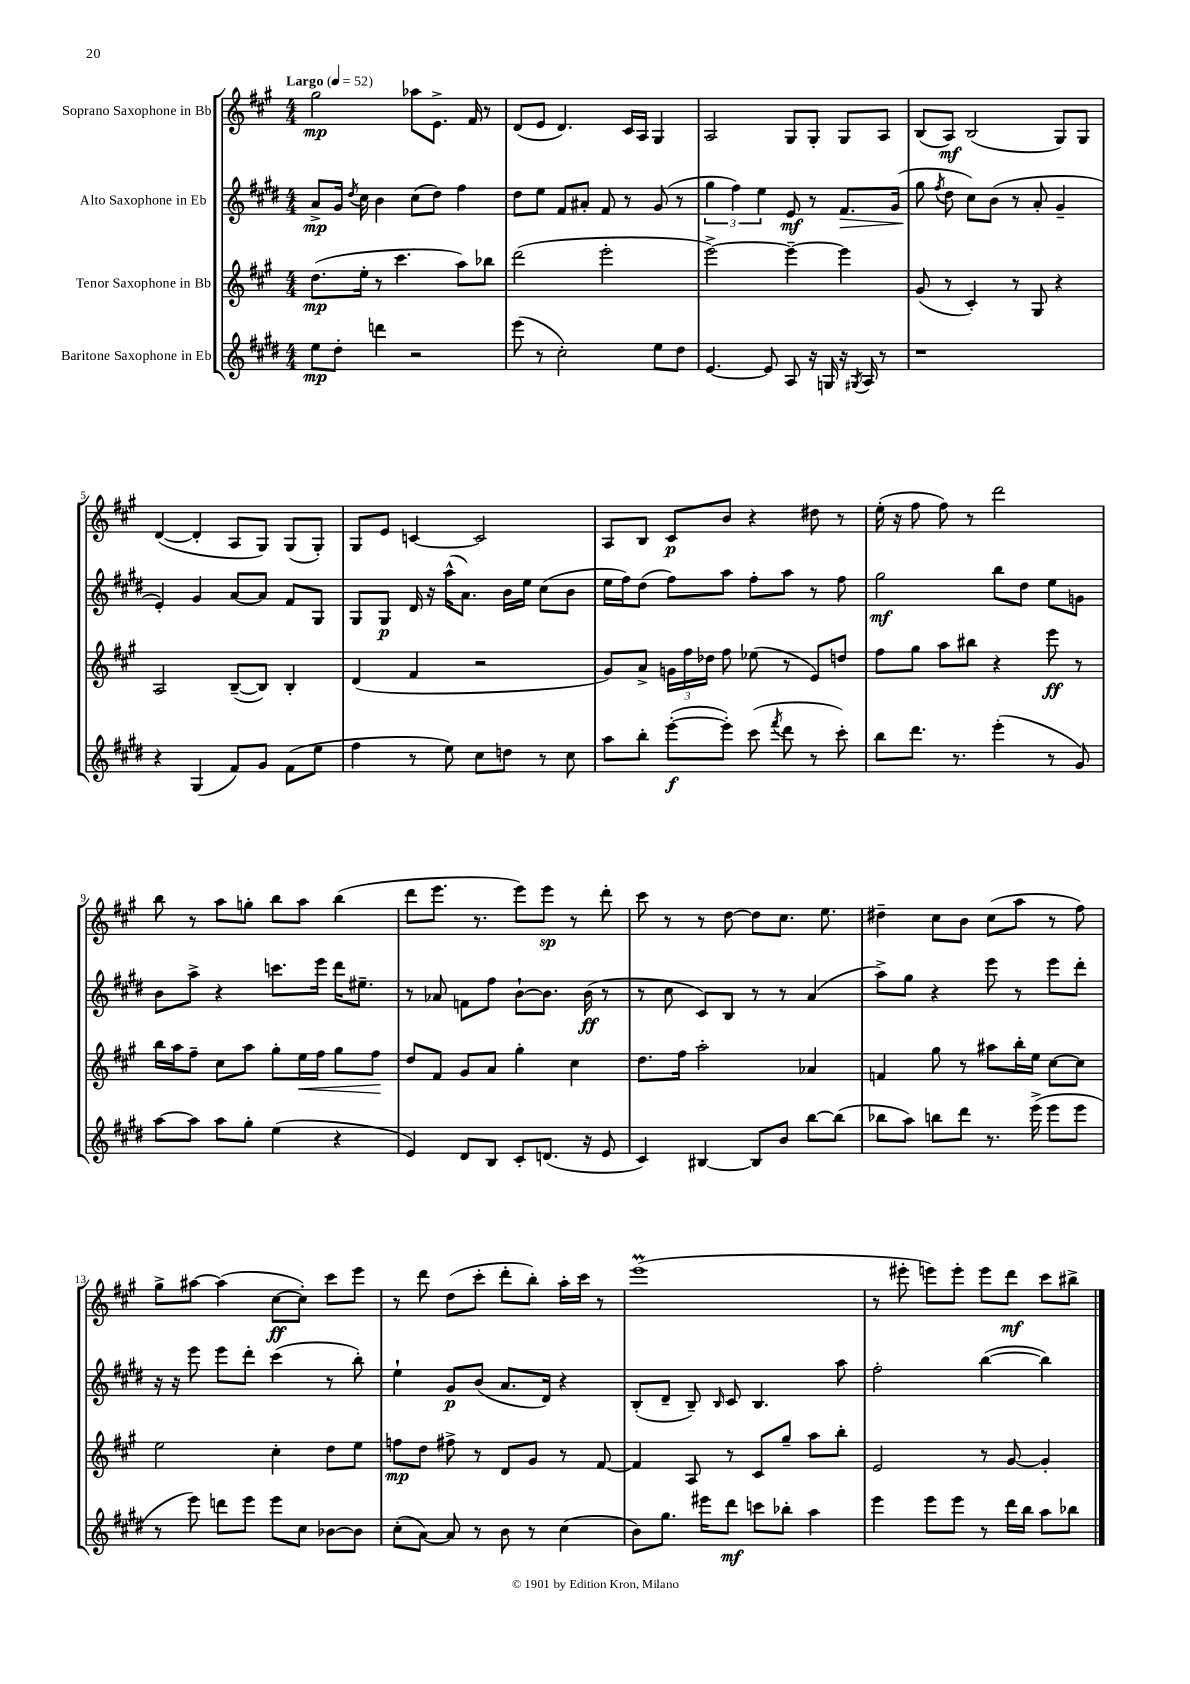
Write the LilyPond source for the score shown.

<<
\new StaffGroup <<
\new Staff = "s0" \with { instrumentName = "Soprano Saxophone in Bb" } {
    \clef treble \key a \major \numericTimeSignature \time 4/4 \tempo "Largo" 4 = 52
    \autoBeamOff gis''2\mp aes''8[ e'8.]-> fis'16 r8 |
    d'8[( e'8] d'4.) cis'16[ a16] gis4 |
    a2 gis8[ gis8]-. gis8[ a8] |
    b8[( a8]\mf) b2( gis8[) gis8] |
    d'4~( d'4-. a8[ gis8]) gis8[( gis8]-.) |
    gis8[ e'8] c'4~ c'2 |
    a8[ b8] cis'8[\p b'8] r4 dis''8 r8 |
    e''16-.( r16 fis''8 fis''8) r8 d'''2 |
    b''8 r8 a''8[ g''8]-. b''8[ a''8] b''4( |
    d'''8[ e'''8.] r8. e'''8[) e'''8]\sp r8 d'''8-. |
    cis'''8 r8 r8 d''8~ d''8[ cis''8.] e''8. |
    dis''4-- cis''8[ b'8] cis''8[( a''8] r8 fis''8) |
    gis''8[-> ais''8]~ ais''4( cis''8[~\ff cis''8]-.) cis'''8[ e'''8] |
    r8 d'''8 d''8[( cis'''8]-. d'''8[-. b''8]-.) a''16[-. cis'''16] r8 |
    e'''1\prall( |
    r8 eis'''8-. e'''8[) e'''8]-. e'''8[ d'''8]\mf cis'''8[ bis''8]-> \bar "|." |
}
\new Staff = "s1" \with { instrumentName = "Alto Saxophone in Eb" } {
    \clef treble \key e \major \numericTimeSignature \time 4/4
    \autoBeamOff a'8[->\mp gis'16] \acciaccatura { dis''8 } cis''16 b'4 cis''8[( dis''8]) fis''4 |
    dis''8[ e''8] fis'8[ ais'8]-. fis'8 r8 gis'8( r8 |
    \tuplet 3/2 { gis''4 fis''4) e''4 } e'8\mf r8 fis'8.[\> gis'16]( |
    gis''8\! \acciaccatura { fis''8 } dis''8 cis''8[) b'8]( r8 a'8-. gis'4-- |
    e'4-.) gis'4 a'8[~ a'8] fis'8[ gis8] |
    gis8[ gis8]\p dis'16 r16 a''16[-^( a'8.]) b'16[ e''16] cis''8[( b'8] |
    e''16[ fis''16) dis''8]( fis''8[) a''8] fis''8[-. a''8] r8 fis''8 |
    gis''2\mf b''8[ dis''8] e''8[ g'8] |
    b'8[ a''8]-> r4 c'''8.[ e'''16] dis'''16[ eis''8.]-- |
    r8 aes'8 f'8[ fis''8] b'8[~-! b'8.] b'16\ff( r8 |
    r8 cis''8 cis'8[) b8] r8 r8 a'4( |
    a''8[->) gis''8] r4 e'''8 r8 e'''8[ dis'''8]-. |
    r16 r16 e'''8 e'''8[ dis'''8]-. cis'''4( r8 b''8-.) |
    e''4-! gis'8[\p b'8]( a'8.[ dis'16]) r4 |
    b8[-.( dis'8]-- b8--) \grace { b16 } cis'8 b4. a''8 |
    fis''2-. b''4~( b''4) \bar "|." |
}
\new Staff = "s2" \with { instrumentName = "Tenor Saxophone in Bb" } {
    \clef treble \key a \major \numericTimeSignature \time 4/4
    \autoBeamOff d''8.[\mp( e''16]-. r8 cis'''4. a''8[) bes''8] |
    d'''2( e'''2-. |
    e'''2~->) e'''4~-- e'''4 |
    gis'8( r8 cis'4-.) r8 gis8 r4 |
    a2 b8[~--( b8]) b4-. |
    d'4( fis'4 r2 |
    gis'8[) a'8]-> \tuplet 3/2 { g'16[ fis''16 des''16] } fis''8 ees''8( r8 e'8[) d''8] |
    fis''8[ gis''8] a''8[ bis''8] r4 e'''8\ff r8 |
    b''16[ a''16 fis''8]-- cis''8[ a''8] gis''8[-. e''16\< fis''16] gis''8[ fis''8]\! |
    d''8[ fis'8] gis'8[ a'8] gis''4-. cis''4 |
    d''8.[ fis''16] a''2-. aes'4 |
    f'4 gis''8 r8 ais''8[ b''16-. e''16] cis''8[~ cis''8] |
    e''2 cis''4-. d''8[ e''8] |
    f''8[\mp d''8] fis''8-> r8 d'8[ gis'8] r8 fis'8~ |
    fis'4 a8 r8 cis'8[ gis''8]-- a''8[ b''8]-. |
    e'2 r8 gis'8~ gis'4-. \bar "|." |
}
\new Staff = "s3" \with { instrumentName = "Baritone Saxophone in Eb" } {
    \clef treble \key e \major \numericTimeSignature \time 4/4
    \autoBeamOff e''8[\mp dis''8]-. d'''4 r2 |
    e'''8( r8 cis''2-.) e''8[ dis''8] |
    e'4.~ e'8 a8 r16 g16 r16 \acciaccatura { gis8 } a16 r8 |
    r1 |
    r4 gis4( fis'8[) gis'8] fis'8[( e''8] |
    fis''4 r8 e''8) cis''8[ d''8] r8 cis''8 |
    a''8[ b''8]-. e'''8[~-.\f( e'''8]-.) cis'''8( \acciaccatura { fis'''8 } dis'''8 r8 cis'''8-.) |
    b''8[ dis'''8.] r8. e'''4-.( r8 gis'8) |
    a''8[~ a''8] a''8[ gis''8]-. e''4( r4 |
    e'4) dis'8[ b8] cis'8[-. d'8.]( r16 e'8 |
    cis'4) bis4~ bis8[ b'8] b''8[~ b''8]( |
    bes''8[ a''8]) b''8[ dis'''8] r8. e'''16->( e'''8[ e'''8] |
    r8 e'''8) d'''8[ e'''8] e'''8[ cis''8] bes'8[~ bes'8] |
    cis''8[-.( a'8]~) a'8 r8 b'8 r8 cis''4( |
    b'8[) gis''8.] eis'''16[ dis'''8]\mf c'''8[ bes''8]-. a''4 |
    e'''4 e'''8[ e'''8] r8 dis'''16[ b''16] a''8[ bes''8] \bar "|." |
}
>>
>>
